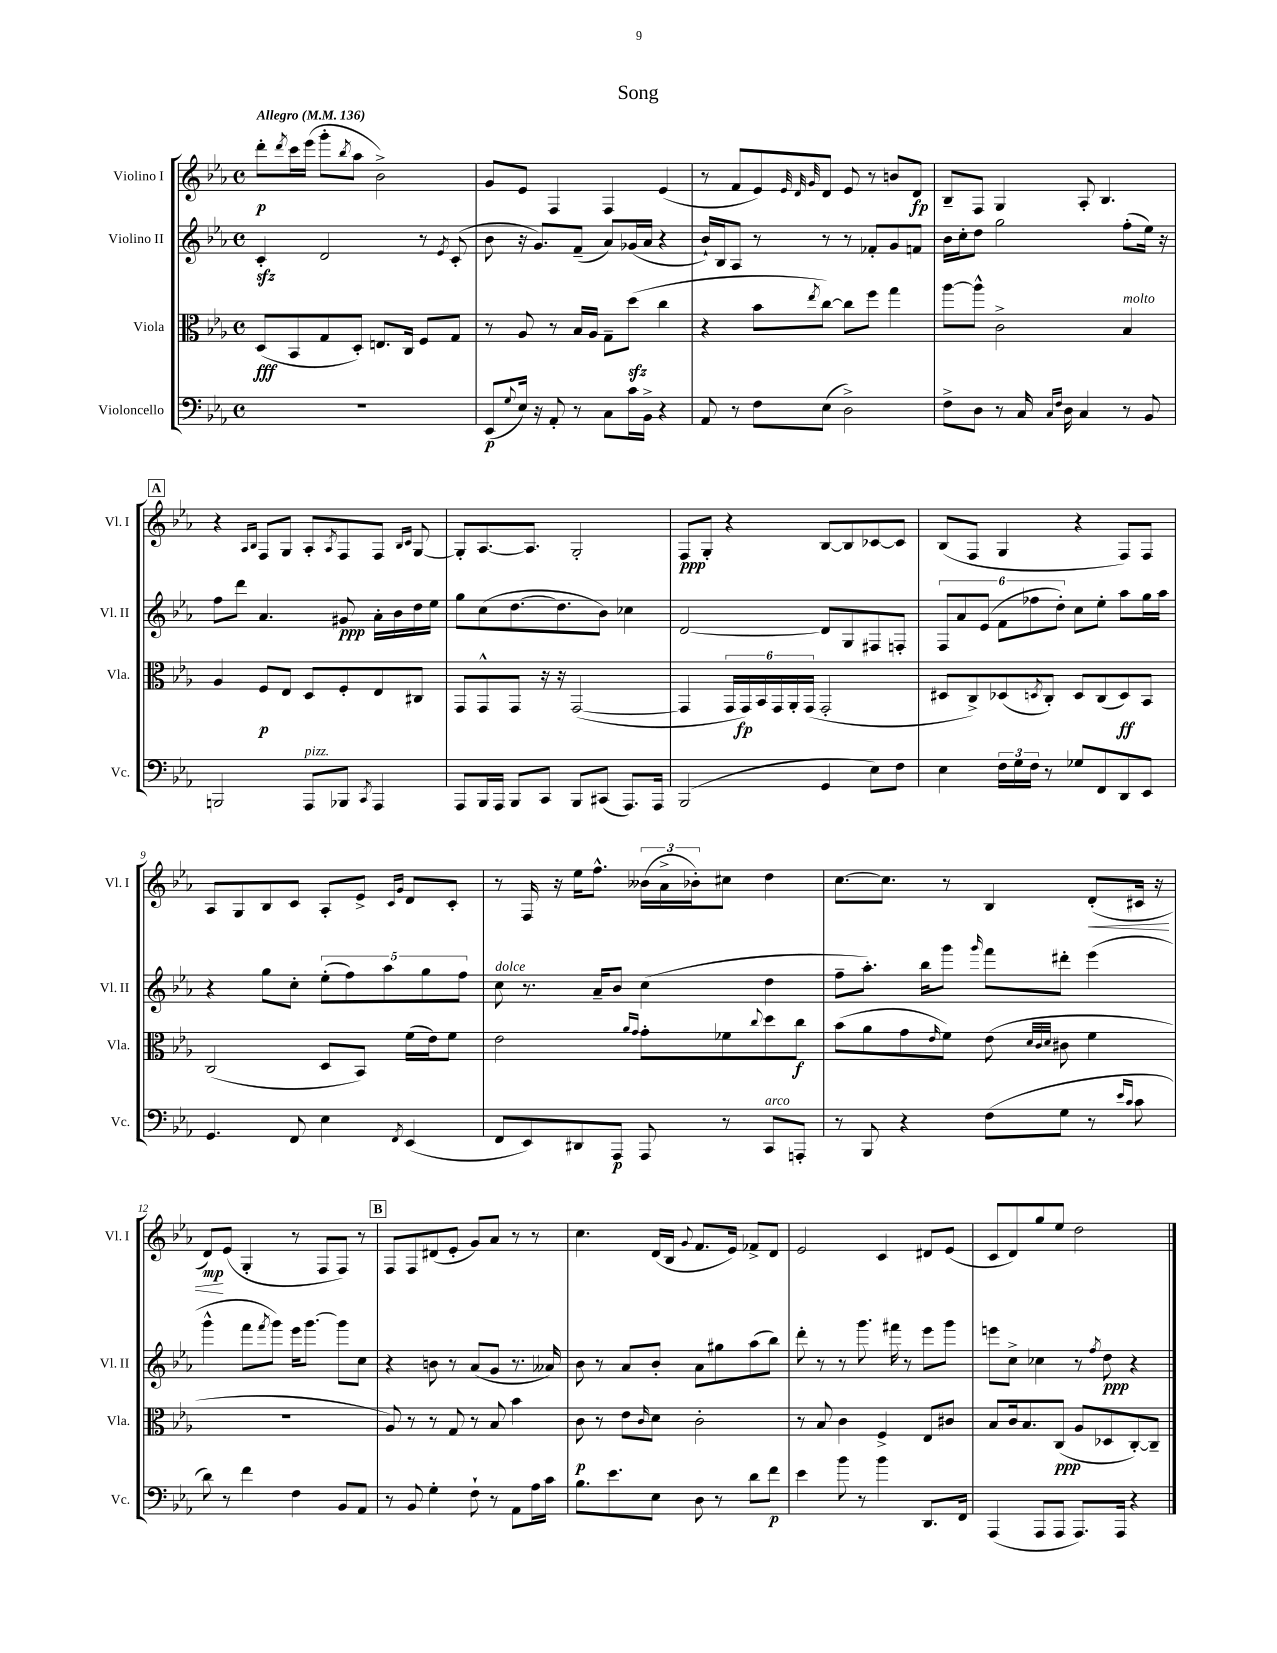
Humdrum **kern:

**kern	**dynam	**kern	**dynam	**kern	**dynam	**kern	**dynam
*part4	*part4	*part3	*part3	*part2	*part2	*part1	*part1
*staff4	*staff4	*staff3	*staff3	*staff2	*staff2	*staff1	*staff1
*I"Violoncello	*	*I"Viola	*	*I"Violino II	*	*I"Violino I	*
*I'Vc.	*	*I'Vla.	*	*I'Vl. II	*	*I'Vl. I	*
*clefF4	*	*clefC3	*	*clefG2	*	*clefG2	*
*k[b-e-a-]	*	*k[b-e-a-]	*	*k[b-e-a-]	*	*k[b-e-a-]	*
*M4/4	*	*M4/4	*	*M4/4	*	*M4/4	*
*met(c)	*	*met(c)	*	*met(c)	*	*met(c)	*
*MM136	*	*MM136	*	*MM136	*	*MM136	*
=1	=1	=1	=1	=1	=1	=1	=1
!	!	!	!	!	!	!LO:TX:a:B:t=Allegro	!
1r	.	(8D/L	fff	4czz'/	.	8ddd'\L	p
.	.	.	.	.	.	8qddd/	.
.	.	8BB-/	.	.	.	16ccc\L	.
.	.	.	.	.	.	(16eee-\JJ	.
.	.	8G/	.	2d/	.	8ggg'\L	.
.	.	.	.	.	.	8qbb-/	.
.	.	8D'/J)	.	.	.	8aa-\J	.
.	.	8.En/L	.	.	.	2b-^\)	.
.	.	16C/Jk	.	.	.	.	.
.	.	8F/L	.	8r	.	.	.
.	.	.	.	8qe-/	.	.	.
.	.	8G/J	.	(8c'/	.	.	.
=2	=2	=2	=2	=2	=2	=2	=2
(8EE-/L	p	8r	.	8b-\	.	8g/L	.
8qqG/	.	.	.	.	.	.	.
16E-/Jk)	.	8A-/	.	16r	.	8e-/J	.
16r	.	.	.	8.g/L)	.	.	.
8AA-'/	.	8r	.	.	.	4F/	.
8r	.	16B-/LL	.	(8f~/J	.	.	.
.	.	16A-/JJ	.	.	.	.	.
8C\L	.	8G~\L	.	8a-/L)	.	4F/	.
16c\L	.	(8ddzz\J	.	(16g-X/L	.	.	.
16BB-^\JJ	.	.	.	16a-/JJ	.	.	.
4r	.	4cc\	.	4r	.	(4e-/	.
=3	=3	=3	=3	=3	=3	=3	=3
8AA-/	.	4r	.	16b-`/LL)	.	8r	.
.	.	.	.	16B-/J	.	.	.
8r	.	.	.	8A-/J	.	8f/L	.
8F\L	.	8b-\L	.	8r	.	8e-/)	.
.	.	.	.	.	.	32qqe-/	.
.	.	.	.	.	.	32qqd/	.
.	.	8qee-/	.	.	.	32qqg/	.
(8E-\J	.	[8cc\J)	.	8r	.	8d/J	.
2D^\)	.	8cc\L]	.	8r	.	8e-/	.
.	.	8ff\J	.	8f-X'/L	.	8r	.
.	.	4gg\	.	8g/	.	8bn/L	.
.	.	.	.	8fn/J	.	8d/J	fp
=4	=4	=4	=4	=4	=4	=4	=4
8F^\L	.	[8aa-\L	.	16b-\LL	.	8B-~/L	.
.	.	.	.	16cc'\J	.	.	.
8D\J	.	8aa-^^\J]	.	8dd\J	.	8F/J	.
8r	.	2c^\	.	2gg\	.	4G/	.
16C/	.	.	.	.	.	.	.
16qqC/LL	.	.	.	.	.	.	.
16qqF/JJ	.	.	.	.	.	.	.
16D\	.	.	.	.	.	.	.
4C/	.	.	.	.	.	8A-'/	.
.	.	.	.	.	.	4.B-/	.
!	!	!LO:TX:a:i:t=molto	!	!	!	!	!
8r	.	4B-/	.	(8ff'\L	.	.	.
8BB-/	.	.	.	16ee-\Jk)	.	.	.
.	.	.	.	16r	.	.	.
!!LO:LB:g=z
!!LO:REH:place=s1:t=A
=5	=5	=5	=5	=5	=5	=5	=5
2BBBn/	.	4A-/	.	8ff\L	.	4r	.
.	.	.	.	8ddd\J	.	.	.
.	.	.	.	.	.	16qqA-/LL	.
.	.	.	.	.	.	16qqB-/JJ	.
.	.	8F/L	p	4.a-/	.	8F/L	.
.	.	8E-/J	.	.	.	8G/J	.
!LO:TX:a:i:t=pizz.	!	!	!	!	!	!	!
8AAA-/L	.	8D/L	.	.	.	8A-'/L	.
.	.	.	.	.	.	8qA-/	.
8BBB-X/J	.	8F'/	.	8g#X/	ppp	8F/	.
8qCC/	.	.	.	.	.	.	.
4AAA-/	.	8E-/	.	16a-'\LL	.	8F/J	.
.	.	.	.	16b-\	.	.	.
.	.	.	.	.	.	16qqB-/LL	.
.	.	.	.	.	.	16qqc/JJ	.
.	.	8C#X/J	.	16dd\	.	[8G/	.
.	.	.	.	16ee-\JJ	.	.	.
=6	=6	=6	=6	=6	=6	=6	=6
8AAA-/L	.	8GG/L	.	8gg\L	.	8G'/L]	.
16BBB-/L	.	8GG^^/	.	(8cc\	.	[8.A-/	.
16AAA-/JJ	.	.	.	.	.	.	.
8BBB-/L	.	8GG/J	.	[8.dd\	.	.	.
.	.	.	.	.	.	8.A-/J]	.
8CC/J	.	16r	.	.	.	.	.
.	.	16r	.	8.dd\]	.	.	.
8BBB-/L	.	([2GG/	.	.	.	2G'/	.
(8CC#X/J	.	.	.	8b-\J)	.	.	.
8.AAA-/L)	.	.	.	4cc-X\	.	.	.
16AAA-/Jk	.	.	.	.	.	.	.
=7	=7	=7	=7	=7	=7	=7	=7
(2BBB-/	.	4GG/]	.	[2d/	.	8F/L	ppp
.	.	.	.	.	.	8G'/J	.
.	.	24GG/LL	.	.	.	4r	.
.	.	24GG/)	fp	.	.	.	.
.	.	24BB-/	.	.	.	.	.
.	.	24GG/	.	.	.	.	.
.	.	24AA-'/	.	.	.	.	.
.	.	(24GG/JJ	.	.	.	.	.
4GG/	.	2GG'/	.	8d/L]	.	[8B-/L	.
.	.	.	.	8G/	.	8B-/]	.
8E-\L)	.	.	.	8F#X/	.	[8c-X/	.
8F\J	.	.	.	8Fn'/J	.	8c-/J]	.
=8	=8	=8	=8	=8	=8	=8	=8
4E-\	.	8D#X/L	.	12F/L	.	(8B-/L	.
.	.	.	.	12a-/	.	.	.
.	.	8C^/)	.	.	.	8F/J	.
.	.	.	.	(12e-/J	.	.	.
24F\LL	.	(8D-X/	.	12f\L	.	4G/	.
24G\	.	.	.	.	.	.	.
24F\JJ	.	.	.	12ff-X\	.	.	.
.	.	8qDn/	.	.	.	.	.
8r	.	8C'/J)	.	.	.	.	.
.	.	.	.	12dd'\J)	.	.	.
8G-X/L	.	8D/L	.	8cc\L	.	4r	.
8FF/	.	(8C/	.	8ee-'\J	.	.	.
8DD/	.	8D/)	ff	8aa-\L	.	8F/L)	.
8EE-/J	.	8BB-/J	.	16gg\L	.	8F/J	.
.	.	.	.	16aa-\JJ	.	.	.
!!LO:LB:g=z
=9	=9	=9	=9	=9	=9	=9	=9
4.GG/	.	(2C/	.	4r	.	8A-/L	.
.	.	.	.	.	.	8G/	.
.	.	.	.	8gg\L	.	8B-/	.
8FF/	.	.	.	8cc'\J	.	8c/J	.
4E-\	.	8D/L	.	(10ee-'\L	.	8A-'/L	.
.	.	.	.	10ff\)	.	.	.
.	.	8BB-/J)	.	.	.	8e-^/J	.
.	.	.	.	10aa-\	.	.	.
.	.	.	.	.	.	16qqc/LL	.
8qFF/	.	.	.	.	.	16qqg/JJ	.
(4EE-/	.	(16f\LL	.	.	.	8d/L	.
.	.	.	.	10gg\	.	.	.
.	.	16e-\J)	.	.	.	.	.
.	.	8f\J	.	.	.	8c'/J	.
.	.	.	.	10ff\J	.	.	.
=10	=10	=10	=10	=10	=10	=10	=10
!	!	!	!	!LO:TX:a:i:t=dolce	!	!	!
8FF/L	.	2e-\	.	8cc\	.	8r	.
8EE-/)	.	.	.	8.r	.	16F/	.
.	.	.	.	.	.	16r	.
8DD#X/	.	.	.	.	.	16ee-\KL	.
.	.	.	.	16a-~/KL	.	8.ff^^\J	.
8AAA-/J	p	.	.	8b-/J	.	.	.
.	.	16qqa-/LL	.	.	.	.	.
.	.	16qqg/JJ	.	.	.	.	.
8AAA-/	.	8g'\L	.	(4cc\	.	(24b--X\LL	.
.	.	.	.	.	.	24a-^\	.
.	.	.	.	.	.	24b-X'\J)	.
8r	.	8f-X\	.	.	.	8cc#X\J	.
.	.	8qqcc/	.	.	.	.	.
!LO:TX:a:i:t=arco	!	!	!	!	!	!	!
8CC/L	.	8dd\	.	4dd\	.	4dd\	.
8AAAn'/J	.	8cc\J	f	.	.	.	.
=11	=11	=11	=11	=11	=11	=11	=11
8r	.	(8b-\L	.	8ff~\L	.	[8.cc\L	.
8BBB-/	.	8a-\	.	8.aa-'\J)	.	.	.
.	.	.	.	.	.	8.cc\J]	.
4r	.	8g\	.	.	.	.	.
.	.	.	.	16bb-\KL	.	.	.
.	.	16qqe-/	.	.	.	.	.
.	.	8f\J)	.	8ggg\J	.	8r	.
.	.	.	.	16qqggg/	.	.	.
(8F\L	.	(8e-\	.	8fff\L	.	4B-/	.
.	.	32qqd/LLL	.	.	.	.	.
.	.	32qqc/	.	.	.	.	.
.	.	32qqd/JJJ	.	.	.	.	.
8G\J	.	8c#X\	.	8ddd#X'\J	.	.	.
!	!	!	!	!	!	!	!LO:HP:b
8r	.	4f\	.	(4eee-\	.	(8d'/L	<
16qqe-/LL	.	.	.	.	.	.	.
16qqc/JJ	.	.	.	.	.	.	.
8c\	.	.	.	.	.	16c#X/Jk	.
.	.	.	.	.	.	16r	.
!!LO:LB:g=z
=12	=12	=12	=12	=12	=12	=12	=12
8d\)	.	1r	.	4ggg^^\	.	8d/L)	mp
8r	.	.	.	.	.	(8e-/J	[
4f\	.	.	.	8fff\L	.	4G'/	.
.	.	.	.	8qfff/	.	.	.
.	.	.	.	8ggg\J)	.	.	.
4F\	.	.	.	16eee-\KL	.	8r	.
.	.	.	.	[8.ggg\J	.	.	.
.	.	.	.	.	.	8F/L	.
8BB-/L	.	.	.	8ggg\L]	.	8F/J)	.
8AA-/J	.	.	.	8cc\J	.	8r	.
!!LO:REH:place=s1:t=B
=13	=13	=13	=13	=13	=13	=13	=13
8r	.	8A-/)	.	4r	.	8F/L	.
8BB-/	.	8r	.	.	.	8F/	.
4G'\	.	8r	.	8bn\	.	(8d#X/	.
.	.	8G/	.	8r	.	8e-'/J	.
8F`\	.	8r	.	(8a-/L	.	8g/L)	.
8r	.	8B-/	.	8g/J	.	8a-/J	.
8AA-\L	.	4b-\	.	8.r	.	8r	.
16A-\L	.	.	.	.	.	8r	.
16c\JJ	.	.	.	16a--X/)	.	.	.
=14	=14	=14	=14	=14	=14	=14	=14
8.B-\L	.	8c\	p	8b-\	.	4.cc\	.
.	.	8r	.	8r	.	.	.
8.e-\	.	.	.	.	.	.	.
.	.	8e-\L	.	8a-/L	.	.	.
.	.	16qqc/	.	.	.	.	.
8E-\J	.	8d\J	.	8b-'/J	.	(16d/LL	.
.	.	.	.	.	.	16B-/JJ	.
.	.	.	.	.	.	8qqg/	.
8D\	.	2c'\	.	8a-\L	.	8.f/L	.
8r	.	.	.	8gg#X\	.	.	.
.	.	.	.	.	.	16e-/Jk)	.
8d\L	.	.	.	(8aa-\	.	8f-X^/L	.
8f\J	p	.	.	8bb-\J)	.	8d/J	.
=15	=15	=15	=15	=15	=15	=15	=15
4e-\	.	8r	.	8ddd'\	.	2e-/	.
.	.	8B-/	.	8r	.	.	.
8b-\	.	4c\	.	8r	.	.	.
8r	.	.	.	8.ggg\	.	.	.
4b-\	.	4F^/	.	.	.	4c/	.
.	.	.	.	16fff#X\	.	.	.
.	.	.	.	8r	.	.	.
8.DD/L	.	8E-/L	.	8eee-\L	.	8d#X/L	.
.	.	8c#X/J	.	8ggg\J	.	(8e-/J	.
16FF/Jk	.	.	.	.	.	.	.
=16	=16	=16	=16	=16	=16	=16	=16
(4AAA-/	.	8B-/L	.	8eeen\L	.	8c/L	.
.	.	16c/k	.	8cc^\J	.	8d/)	.
.	.	8.B-/	.	.	.	.	.
8AAA-/L	.	.	.	4cc-X\	.	8gg/	.
8AAA-/J	.	(8C/J	ppp	.	.	8ee-/J	.
8.AAA-/L)	.	8A-/L	.	8r	.	2dd\	.
.	.	.	.	8qff/	.	.	.
.	.	8D-X/	.	8dd\	ppp	.	.
16AAA-/Jk	.	.	.	.	.	.	.
4r	.	[8C'/)	.	4r	.	.	.
.	.	8C~/J]	.	.	.	.	.
==	==	==	==	==	==	==	==
*-	*-	*-	*-	*-	*-	*-	*-
